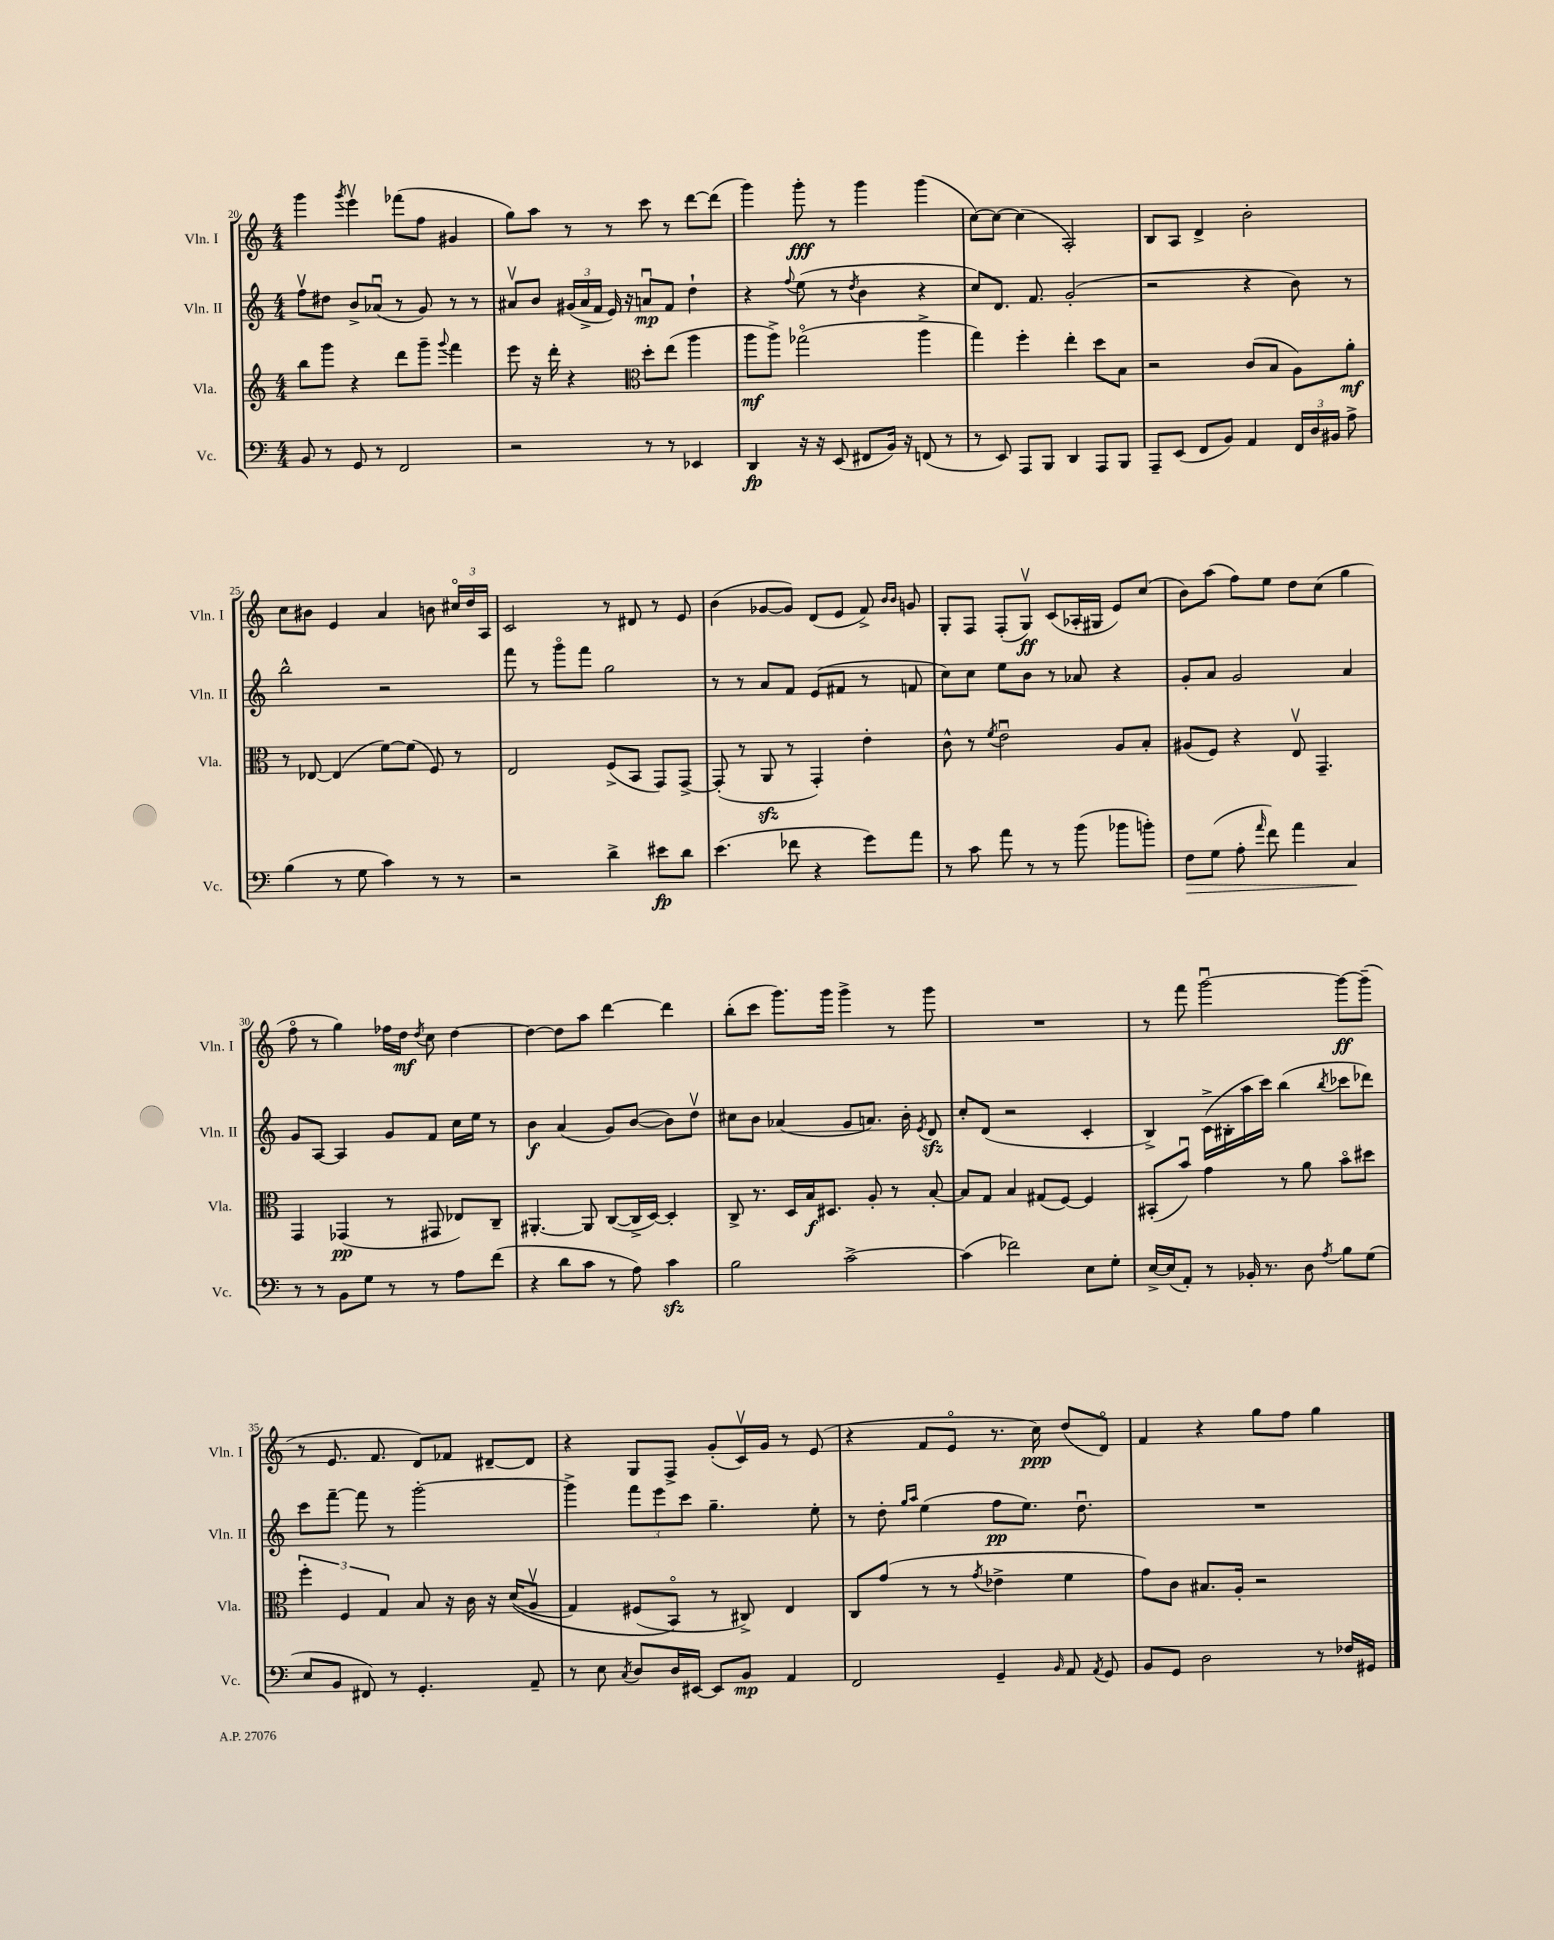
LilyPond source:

<<
\new StaffGroup <<
\new Staff = "s0" \with { instrumentName = "Vln. I" shortInstrumentName = "Vln. I" } {
    \clef treble \key c \major \numericTimeSignature \time 4/4
    \autoBeamOff g'''4 \acciaccatura { g'''8 } e'''4\upbow fes'''8[( f''8] gis'4 |
    g''8[) a''8] r8 r8 c'''8 r8 d'''8[~ d'''8]( |
    g'''4) g'''8-.\fff r8 g'''4 g'''4( |
    c''8[~) c''8]~ c''4( a2-.) |
    b8[ a8] d'4-> b'2-. |
    c''8[ bis'8] e'4 a'4 b'8 \tuplet 3/2 { cis''16[\flageolet d''16 a16] } |
    c'2 r8 dis'8 r8 e'8 |
    b'4( ges'8[~ ges'8]) d'8[( e'8] f'8->) \grace { b'16[ b'16] } g'8 |
    g8[-. f8] f8[-.( g8]\upbow\ff) c'8[( aes16-. gis16] e'8[) c''8]( |
    b'8[) a''8]( f''8[) e''8] d''8[ c''8]( g''4 |
    f''8\flageolet r8 g''4) fes''16[ d''16]\mf \acciaccatura { d''8 } c''8 d''4~ |
    d''4~ d''8[ a''8] d'''4~ d'''4 |
    b''8[-.( c'''8] g'''8.[) g'''16] g'''4-> r8 g'''8 |
    R1 |
    r8 f'''8 g'''2~\downbow g'''8[~\ff g'''8]--( |
    r8 e'8. f'8. d'8[) fes'8] dis'8[~-- dis'8] |
    r4 g8[ f8]-> g'8[-.( c'16\upbow) g'16] r8 e'8( |
    r4 f'8[ e'8]\flageolet r8. c''16\ppp) d''8[( d'8]\flageolet) |
    f'4 r4 g''8[ f''8] g''4 \bar "|." |
}
\new Staff = "s1" \with { instrumentName = "Vln. II" shortInstrumentName = "Vln. II" } {
    \clef treble \key c \major \numericTimeSignature \time 4/4
    \autoBeamOff f''8[\upbow dis''8] b'8[-> aes'8]\downbow( r8 g'8) r8 r8 |
    ais'8[\upbow b'8] \tuplet 3/2 { gis'16[( ais'16-> f'16] } e'16) r16 a'8[\downbow\mp f'8] d''4-! |
    r4 \appoggiatura { f''8 } e''8( r8 \acciaccatura { d''8 } b'4 r4 |
    c''8[) d'8.] f'8. g'2-.( |
    r2 r4 b'8) r8 |
    b''2-^ r2 |
    f'''8 r8 g'''8[\flageolet f'''8] g''2 |
    r8 r8 a'8[ f'8] e'8[( fis'8] r8 f'8 |
    c''8[) c''8] e''8[ b'8] r8 aes'8 r4 |
    g'8[-. a'8] g'2 a'4 |
    g'8[ a8]~ a4 g'8[ f'8] c''16[ e''16] r8 |
    b'4\f a'4( g'8[) b'8]~( b'8[) d''8]\upbow |
    cis''8[ b'8] aes'4( g'8[ a'8.]) b'16-. \acciaccatura { e'8 } d'8\sfz |
    c''8[-. d'8]( r2 c'4-. |
    b4->) c'16[->( bis16-. a''16 c'''16]) b''4( \acciaccatura { b''8 } ces'''8[ des'''8]) |
    c'''8[ f'''8]~-- f'''8 r8 g'''2~-. |
    g'''4-> \tuplet 3/2 { f'''8[ e'''8 c'''8] } g''4.-- e''8-. |
    r8 d''8-. \grace { g''16[ a''16] } e''4( f''8[\pp e''8.]) d''8.\downbow |
    R1 \bar "|." |
}
\new Staff = "s2" \with { instrumentName = "Vla." shortInstrumentName = "Vla." } {
    \clef treble \key c \major \numericTimeSignature \time 4/4
    \autoBeamOff b''8[ g'''8] r4 d'''8[ g'''8]-- \appoggiatura { g'''8 } f'''4 |
    e'''8 r16 d'''16-. r4 \clef alto d''8[-. e''8]( a''4 |
    a''8[\mf a''8]->) ges''2\flageolet( a''4-> |
    g''4) f''4-. e''4-. d''8[ b8] |
    r2 c'8[( b8] a8[) a'8]-.\mf |
    r8 ees8~ ees4( f'8[~) f'8]( f8) r8 |
    e2 f8[->( b,8] g,8[) g,8]~-> |
    g,8-.( r8 a,8\sfz r8 g,4-.) e'4-. |
    c'8-^ r8 \acciaccatura { f'8 } e'2\downbow a8[ b8]-. |
    ais8[( f8]) r4 e8\upbow g,4.-- |
    g,4 ges,4\pp( r8 gis,8 ees8[) c8]-- |
    ais,4.~-. ais,8 c8[~( c16-> d16]~) d4-. |
    c8-> r8. d16[ b16\f dis8.] a8-. r8 b8~-. |
    b8[ g8] b4 gis8[( f8]~) f4 |
    bis,8[-.( b'8]\downbow) g'4 r8 a'8 b'8[\flageolet dis''8] |
    \tuplet 3/2 { f''4-. f4 g4 } b8 r16 c'16 r16 d'16[(\( a8]\upbow |
    g4) fis8[( b,8]\flageolet\) r8 cis8->) e4 |
    c8[ g'8]( r8 r8 \acciaccatura { g'8 } ees'4-> f'4 |
    g'8[) c'8] bis8.[ a16]-. r2 \bar "|." |
}
\new Staff = "s3" \with { instrumentName = "Vc." shortInstrumentName = "Vc." } {
    \clef bass \key c \major \numericTimeSignature \time 4/4
    \autoBeamOff b,8 r8 g,8 r8 f,2 |
    r2 r8 r8 ees,4 |
    d,4\fp r16 r16 e,8( fis,8[ b,16]) r16 f,8( r8 |
    r8 e,8) a,,8[ b,,8] d,4 a,,8[ b,,8] |
    a,,8[-- e,8]( f,8[ b,8]) a,4 \tuplet 3/2 { f,16[ d16 bis,16] } a8-> |
    b4( r8 g8 c'4) r8 r8 |
    r2 d'4-> eis'8[\fp d'8] |
    e'4.( fes'8 r4 g'8[) a'8] |
    r8 c'8 a'8 r8 r8 b'8( bes'8[ b'8]-.) |
    f8[\> g8]( a8-. \grace { a'16 } f'8) a'4 c4\! |
    r8 r8 b,8[ g8] r8 r8 a8[ f'8]( |
    r4 d'8[ c'8] r8 a8) c'4\sfz |
    b2 c'2~-> |
    c'4( fes'2) e8[ g8]-. |
    e16[~-> e16( a,8]-.) r8 bes,16-. r8. d8 \acciaccatura { a8 } b8[ g8]( |
    e8[ b,8] fis,8) r8 g,4.-. a,8-- |
    r8 e8 \acciaccatura { c8 } d8[ d16 eis,16]~ eis,8[ b,8]\mp a,4 |
    f,2 g,4-- \grace { b,16 } a,8 \acciaccatura { a,8 } g,8 |
    b,8[ g,8] d2 r8 fes16[ gis,16] \bar "|." |
}
>>
>>
\layout { \context { \Score currentBarNumber = #20 } }
